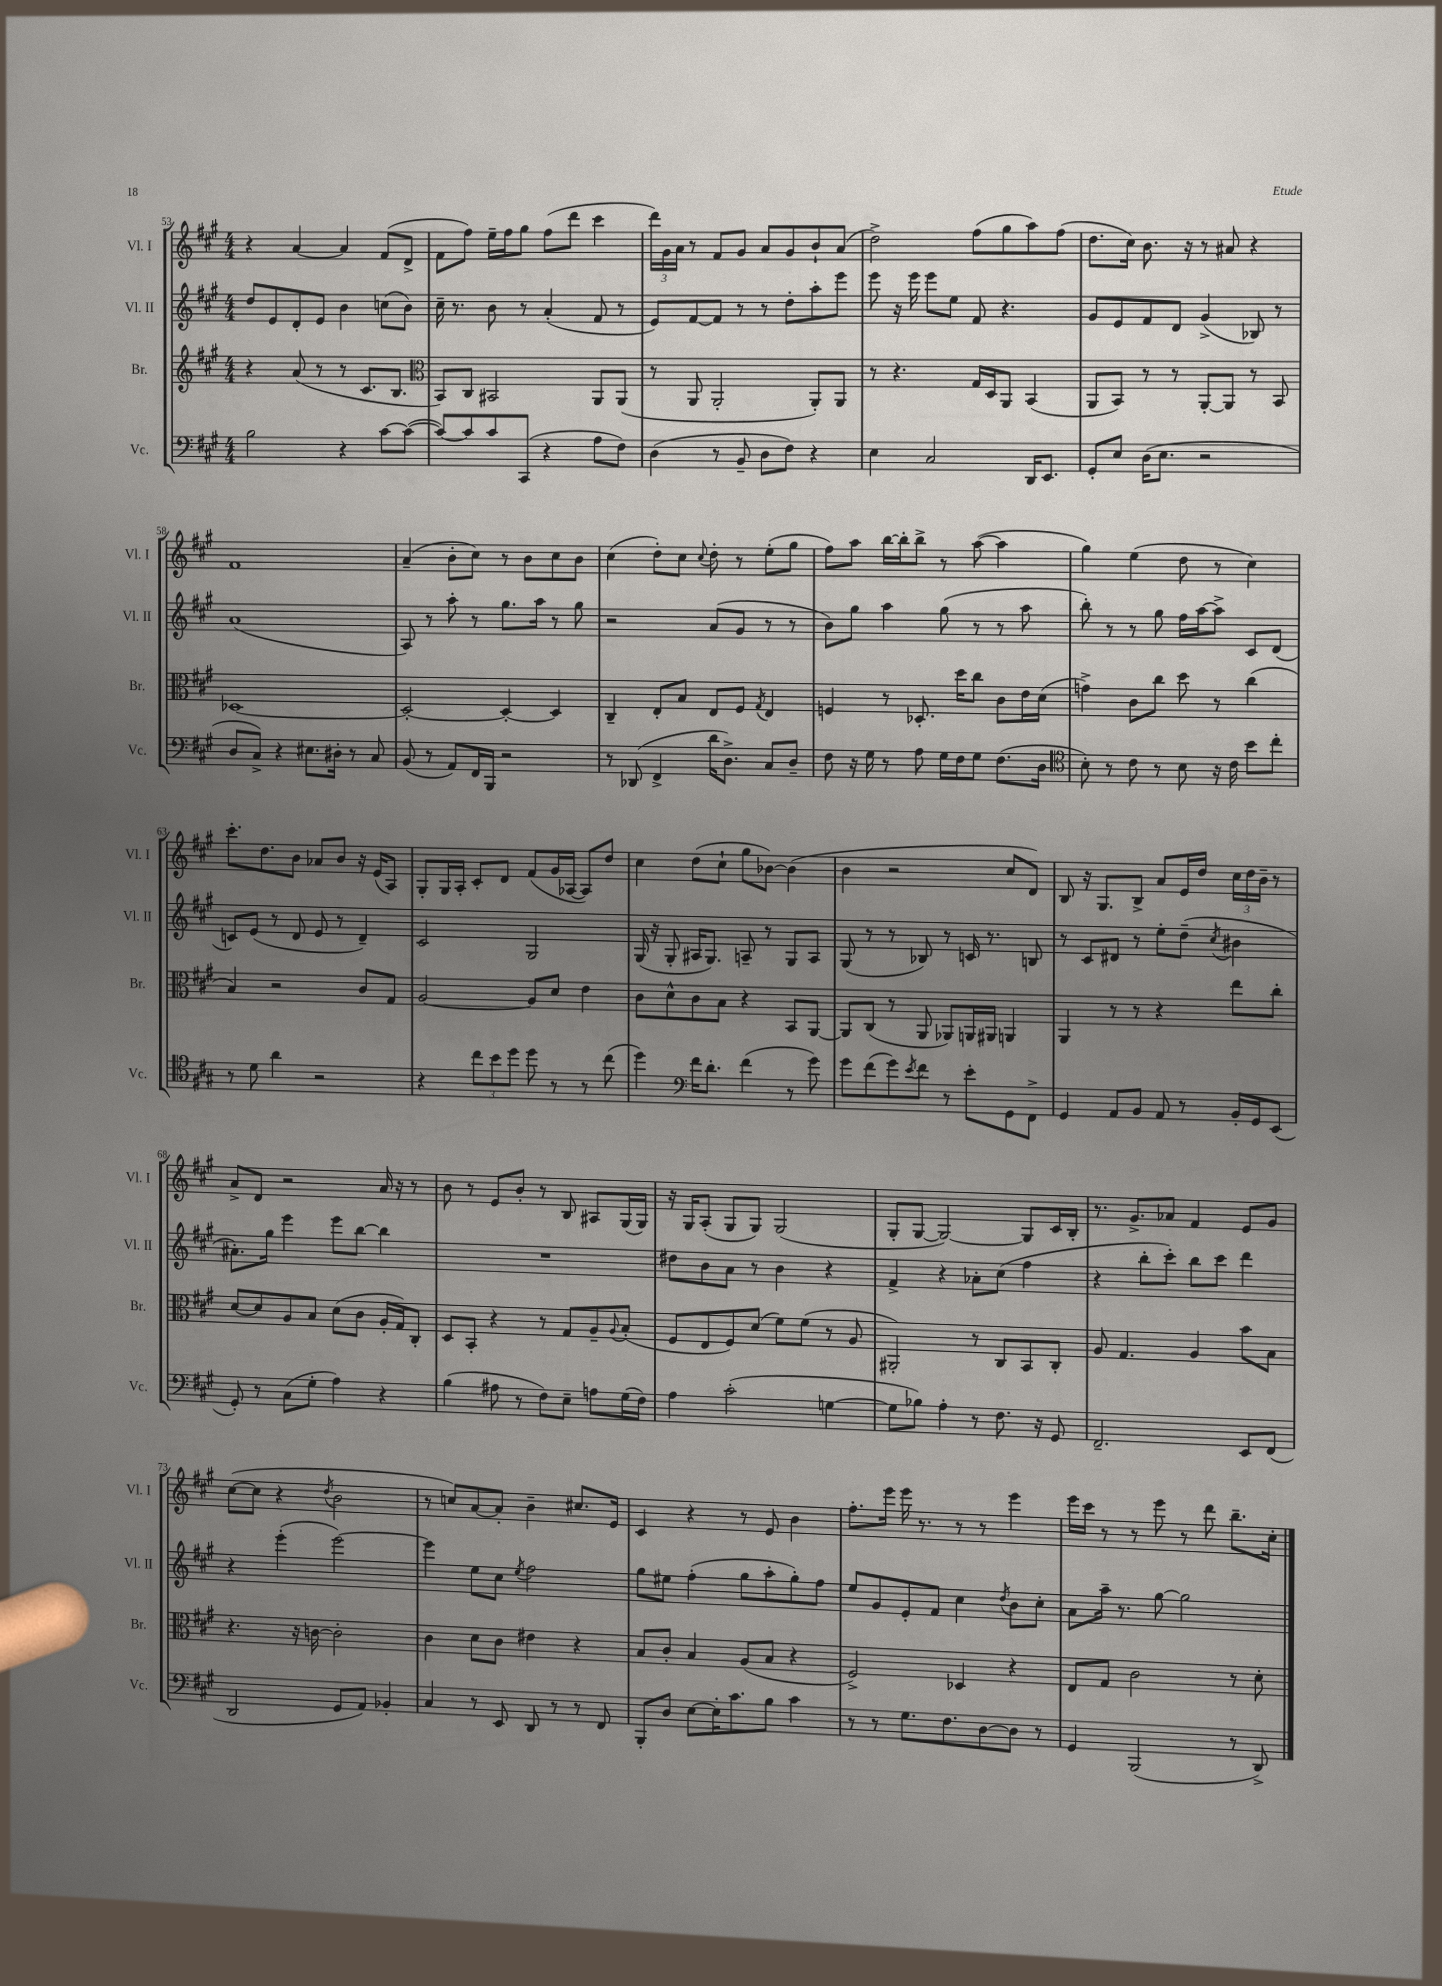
<<
\new StaffGroup <<
\new Staff = "s0" \with { instrumentName = "Vl. I" shortInstrumentName = "Vl. I" } {
    \clef treble \key a \major \numericTimeSignature \time 4/4
    r4 a'4~ a'4 fis'8( d'8-> |
    fis'8 fis''8) e''16-- fis''16 gis''8 fis''8( d'''8 cis'''4 |
    \tuplet 3/2 { d'''16) gis'16 a'16 } r8 fis'8 gis'8 a'8 gis'8 b'8-! a'8( |
    d''2->) fis''8( gis''8 a''8) fis''8( |
    d''8. cis''16) b'8. r16 r8 ais'8 r4 |
    fis'1 |
    a'4--( b'8-. cis''8) r8 b'8 cis''8 b'8 |
    cis''4( d''8-.) cis''8 \appoggiatura { cis''8 } d''8-. r8 e''8-.( gis''8 |
    fis''8) a''8 b''16~ b''16-. b''8-> r8 a''8~( a''4 |
    gis''4) e''4( d''8 r8 cis''4) |
    cis'''8.-. d''8. b'8 aes'8 b'8 r16 e'16( a8) |
    gis8-. gis16 a16-. cis'8-. d'8 fis'8( gis'16 aes16~ aes8) d''8 |
    cis''4 d''8( cis''8-! gis''8 bes'8~) bes'4( |
    b'4 r2 cis''8 d'8) |
    b8 r16 gis8. b8-> a'8 e'16 d''16 \tuplet 3/2 { cis''16 d''16 b'16-- } r8 |
    a'8-> d'8 r2 a'16 r16 r8 |
    b'8 r8 e'8 b'8-. r8 b8 ais8 gis16( gis16) |
    r16 gis16 a8-.( gis8 gis8) gis2( |
    gis8-. gis8~ gis2~) gis8 cis'16 b16-. |
    r8. gis'8.-> aes'8 fis'4 e'8 gis'8 |
    cis''8~( cis''8 r4 \acciaccatura { d''8 } b'2 |
    r8 c''8) a'8~ a'8-. b'4-- cis''8. e'16 |
    cis'4 r4 r8 e'8 b'4 |
    fis''8.-. e'''16 e'''16 r8. r8 r8 e'''4 |
    e'''16 cis'''16 r8 r8 e'''8 r8 d'''8 b''8.-- cis''16-. \bar "|." |
}
\new Staff = "s1" \with { instrumentName = "Vl. II" shortInstrumentName = "Vl. II" } {
    \clef treble \key a \major \numericTimeSignature \time 4/4
    d''8 e'8 d'8-. e'8 b'4 c''8( b'8) |
    cis''16-- r8. b'8 r8 a'4-.( fis'8 r8 |
    e'8) fis'8~ fis'8 r8 r8 d''8-. a''8-. e'''8 |
    e'''8 r16 e'''16 e'''8 e''8 fis'8 r4. |
    gis'8 e'8 fis'8 d'8 gis'4->( bes8) r8 |
    a'1( |
    a8) r8 a''8-. r8 gis''8. a''16 r8 gis''8 |
    r2 a'8( gis'8 r8 r8 |
    b'8) gis''8 a''4 gis''8( r8 r8 a''8 |
    b''8-.) r8 r8 gis''8 fis''16 a''16~ a''8-> cis'8 d'8( |
    c'8) e'8( r8 d'8 e'8 r8 d'4--) |
    cis'2 gis2 |
    gis16( r16 gis8-. ais16 gis8.) a8-- r8 gis8 a8 |
    gis8( r8 r8 bes8) r8 c'16 r8. b8 |
    r8 cis'8 dis'8 r8 e''8-. d''8--( \acciaccatura { cis''8 } bis'4 |
    ais'8.-.) gis''16 e'''4 e'''8 b''8~ b''4 |
    R1 |
    dis''8 b'8 a'8 r8 b'4 r4 |
    fis'4-> r4 aes'8-. cis''8( fis''4 |
    r4 b''8-. cis'''8-.) b''8 cis'''8 d'''4 |
    r4 e'''4-.( e'''2~) |
    e'''4 e''8 cis''8 \acciaccatura { e''8 } fis''2 |
    gis''8 eis''8 fis''4-.( gis''8 a''8-. gis''8-.) fis''8 |
    e''8 gis'8 e'8-. fis'8 cis''4 \acciaccatura { d''8 } b'8 cis''8-. |
    a'8 a''16-- r8. gis''8~ gis''2 \bar "|." |
}
\new Staff = "s2" \with { instrumentName = "Br." shortInstrumentName = "Br." } {
    \clef treble \key a \major \numericTimeSignature \time 4/4
    r4 a'8( r8 r8 cis'8. b8. |
    \clef alto b,8) cis8 bis,2 a,8 a,8( |
    r8 a,8 a,2-. a,8-.) a,8 |
    r8 r4. gis16 d16 a,8 b,4( |
    a,8 b,8) r8 r8 a,8~-. a,8 r8 b,8 |
    des1~ |
    des2~-. des4~-. des4 |
    cis4-- e8-. b8 e8 fis8 \acciaccatura { gis8 } e4 |
    f4 r8 des8.-. d''16 cis''8 cis'8 e'16 d'16( |
    g'4->) cis'8 cis''8 d''8 r8 cis''4( |
    b4) r2 cis'8 gis8 |
    a2~ a8 d'8 e'4 |
    cis'8 d'8-^ cis'8 b8 r4 b,8 a,8~ |
    a,8 cis8( r8 a,8 aes,8) a,16 ais,16 a,4 |
    a,4 r8 r8 r4 e''8 cis''8-. |
    d'8~ d'8 a8 b8 d'8( cis'8 a16-. gis16) cis8-. |
    d8 b,8-. r4 r8 gis8 a8-- \appoggiatura { a8 } b8-.( |
    fis8 e8 fis8) d'8( fis'8) fis'8( r8 a8 |
    ais,2-.) r8 cis8 b,8 cis8-. |
    a8 gis4. a4 b'8 b8 |
    r4. r16 c'16~ c'2-. |
    cis'4 d'8 cis'8 eis'4 r4 |
    b8 cis'8-. b4 a8( b8 r4 |
    fis2->) des4 r4 |
    e8 gis8 cis'2 r8 d'8-. \bar "|." |
}
\new Staff = "s3" \with { instrumentName = "Vc." shortInstrumentName = "Vc." } {
    \clef bass \key a \major \numericTimeSignature \time 4/4
    b2 r4 cis'8~ cis'8~( |
    cis'8~) cis'8 cis'8 cis,8( r4 a8 fis8) |
    d4( r8 b,8-- d8 fis8) r4 |
    e4 cis2 d,16 e,8. |
    gis,8-. e8 d16( e8. r2 |
    d8 cis8->) r4 eis8. dis16-. r8 cis8 |
    b,8( r8 a,8) fis,16 b,,16 r2 |
    r8 des,8( fis,4-> d'16 d8.->) cis8 d8-- |
    fis8 r16 gis16 r8 a8 gis16 fis16 gis8 fis8.( d16 |
    \clef tenor b8-.) r8 cis'8 r8 b8 r16 cis'16 b'8 cis''8-. |
    r8 d'8 a'4 r2 |
    r4 \tuplet 3/2 { cis''8 b'8 d''8 } d''8 r8 r8 cis''8( |
    d''4) \clef bass fis'16 d'8.-. fis'4( r8 gis'8) |
    gis'8 fis'8( gis'8) \acciaccatura { e'8 } fis'8 r8 e'8-. gis,8 fis,8-> |
    gis,4 a,8 b,8 a,8 r8 b,16-. gis,16 e,8( |
    gis,8-.) r8 cis8( gis8-. a4) r4 |
    b4( ais8 r8 fis8) e8-- a8 gis16( fis16) |
    a4 cis'2-.( g4~ |
    g8 bes8) a4-. r8 fis8. r16 gis,8 |
    fis,2.-- e,8 fis,8( |
    d,2 gis,8 a,8) bes,4-. |
    cis4 r8 e,8 d,8 r8 r8 fis,8 |
    b,,8-. d8 e8~ e16-. cis'8. b8 cis'4 |
    r8 r8 gis8. fis8. d8~ d8 r8 |
    gis,4 b,,2( r8 d,8->) \bar "|." |
}
>>
>>
\layout { \context { \Score currentBarNumber = #53 } }
